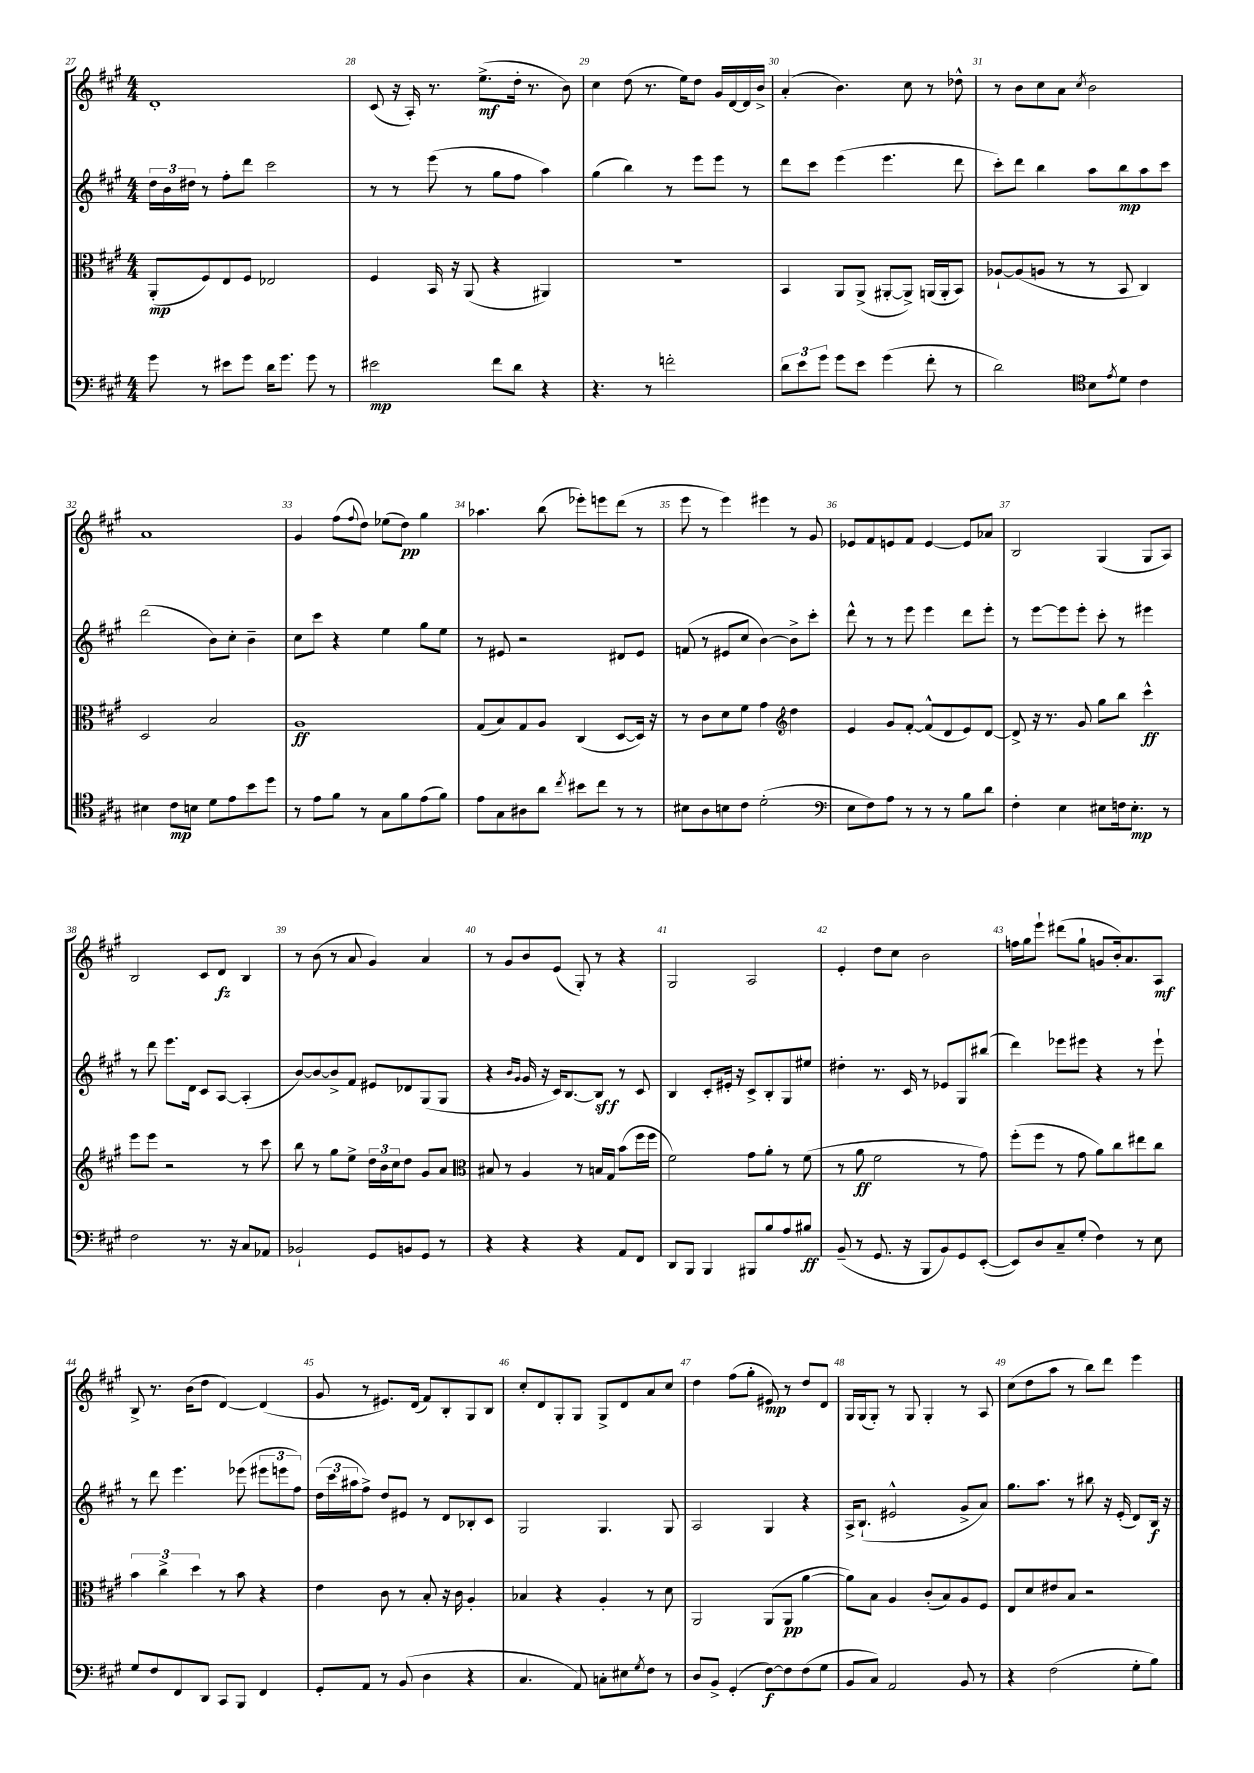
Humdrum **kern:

**kern	**kern	**kern	**kern
*staff4	*staff3	*staff2	*staff1
*clefF4	*clefC3	*clefG2	*clefG2
*k[f#c#g#]	*k[f#c#g#]	*k[f#c#g#]	*k[f#c#g#]
*M4/4	*M4/4	*M4/4	*M4/4
8g#	(8AA'	24dd	1d'
.	.	24b	.
.	.	24dd#	.
8r	8F#)	8r	.
8e#	8E	8ff#'	.
8g#	8F#	8ddd	.
16d	2E-	2ccc#	.
8.g#	.	.	.
8g#	.	.	.
8r	.	.	.
=	=	=	=
2e#	4F#	8r	(8c#
.	.	8r	16r
.	.	.	16A')
.	16BB	(8eee	8.r
.	16r	.	.
.	(8AA	8r	.
.	.	.	(8.ee^
8f#	4r	8gg#	.
8d	.	8ff#	16dd'
.	.	.	8.r
4r	4AA#)	4aa)	.
.	.	.	8b)
=	=	=	=
4.r	1r	(4gg#	4cc#
.	.	4bb)	(8dd
8r	.	.	8.r
2f'	.	8r	.
.	.	.	16ee)
.	.	8eee	8dd
.	.	8eee	16g#
.	.	.	[16d
.	.	8r	16d]
.	.	.	16b^
=	=	=	=
12d	4BB	8ddd	(4a'
12e	.	.	.
.	.	8ccc#	.
12g#	.	.	.
8g#	8AA	(4eee	4.b)
8e	(8AA^	.	.
(4g#	[8AA#'	4.eee	.
.	8AA#^])	.	8cc#
8f#'	(16AA	.	8r
.	16AA'	.	.
8r	8BB)	8ddd	8dd-^^
=	=	=	=
2d)	[8A-`	8ccc#')	8r
.	(8A-]	8ddd	8b
.	8A	4bb	8cc#
.	8r	.	8a
*clefC4	*	*	*
.	.	.	8qcc#
8B	8r	8aa	2b
8qe	.	.	.
8d	8BB	8bb	.
4c#	4C#)	8aa	.
.	.	8ccc#	.
=	=	=	=
4B#	2D	(2ddd	1a
8c#	.	.	.
8B	.	.	.
8d	2B	8b)	.
8e	.	8cc#'	.
8b	.	4b~	.
8dd	.	.	.
=	=	=	=
8r	1A	8cc#	4g#
8e	.	8ccc#	.
8f#	.	4r	(8ff#
.	.	.	8qqff#
8r	.	.	8dd)
8G#	.	4ee	(8ee-
8f#	.	.	8dd)
(8e	.	8gg#	4gg#
8f#)	.	8ee	.
=	=	=	=
8e	(8G#	8r	4.aa-
8G#	8B)	8e#	.
8A#	8G#	2r	.
8a	8A	.	(8bb
8qcc#	.	.	.
8b#	(4C#	.	8eee-')
8cc#	.	.	8eee
8r	[8D	8d#	(8ddd
8r	16D])	8e#	8r
.	16r	.	.
=	=	=	=
8B#	8r	(8f	8eee
8A	8c#	8r	8r
8B	8d	8e#	4eee)
8c#	8f#	8cc#	.
(2d'	4g#	[4b)	4eee#
*	*clefG2	*	*
.	4dd	8b^]	8r
.	.	8ccc#'	8g#
=	=	=	=
*clefF4	*	*	*
8E	4e	8ddd^^	8e-
8F#)	.	8r	8f#
8A	8g#	8r	8e
8r	[8f#'	8eee	8f#
8r	(8f#^^]	4eee	[4e
8r	8d	.	.
8B	8e)	8ddd	8e]
8d	[8d	8eee'	8a-
=	=	=	=
4F#'	8d^]	8r	2B
.	16r	[8eee	.
.	8.r	.	.
4E	.	8eee]	.
.	8g#	8eee'	.
8E#	8gg#	8ccc#'	(4G#
16F	8bb	8r	.
8.E#'	.	.	.
.	4ccc#^^	4eee#	8G#
8r	.	.	8A)
=	=	=	=
2F#	8eee	8r	2B
.	8eee	8ddd	.
.	2r	8.eee	.
.	.	16d	.
8.r	.	8c#	8c#
.	.	[8A	8d
16r	.	.	.
8C#	8r	(4A']	4B
8AA-	8ccc#	.	.
=	=	=	=
2BB-`	8bb	[8b)	8r
.	8r	8b_	(8b
.	8gg#	8b^]	8r
.	8ee^	8f#	8a
8GG#	24dd	8e#	4g#)
.	24b	.	.
.	24cc#	.	.
8BB	8dd	8d-	.
8GG#	8g#	(8G#	4a
8r	8a	8G#	.
=	=	=	=
*	*clefC3	*	*
4r	8B#	4r	8r
.	8r	.	8g#
.	.	16qqb	.
.	.	16qqg#	.
4r	4A	16g#	8b
.	.	16r	.
.	.	16c#)	(8e
.	.	[8.B	.
4r	8r	.	8G#')
.	16B	8B]	8r
.	16G#	.	.
8AA	(8b	8r	4r
8FF#	16ff#	8c#	.
.	16ff#	.	.
=	=	=	=
8DD	2f#)	4B	2G#
8BBB	.	.	.
4BBB	.	8c#'	.
.	.	16e#'	.
.	.	16r	.
8BBB#	8g#	8c#^	2A
8B	8a'	8B'	.
8A	8r	8G#	.
8B#	(8f#	8ee#	.
=	=	=	=
(8BB~	8r	4dd#'	4e'
8r	8a	.	.
8.GG#	2f#	8.r	8dd
.	.	.	8cc#
16r	.	16c#	.
8BBB	.	8r	2b
8BB)	.	8e-	.
8GG#	8r	8G#	.
([8EE'	8g#)	(8bb#	.
=	=	=	=
8EE])	(8ff#'	4ddd)	16ff
.	.	.	16gg#
8D	8ff#	.	8eee`
8C#~	8r	8eee-	(8ddd#
(8G#'	8g#	8eee#	8gg#`
4F#)	8a)	4r	8g
.	8cc#	.	16b')
.	.	.	8.a
8r	8ee#	8r	.
8E	8cc#	8eee#`	8A
=	=	=	=
8G#	6b	8r	8B^
8F#	.	8ddd	8.r
.	6cc#^	.	.
8FF#	.	4.eee	.
.	.	.	(16b
.	6dd	.	.
8DD	.	.	8dd
8CC#	8r	.	[4d)
8BBB	8b	(8eee-	.
4FF#	4r	12eee#	(4d]
.	.	12eee	.
.	.	12ff#)	.
=	=	=	=
8GG#'	4e	(24dd	8g#
.	.	24ccc#	.
.	.	24aa#	.
8AA	.	8ff#^)	8r
8r	8c#	8dd	8.e#)
(8BB	8r	8e#	.
.	.	.	(16d
4D	8B'	8r	8f#)
.	16r	8d	8B'
.	16c#	.	.
4r	4A'	8B-'	8G#
.	.	8c#	8B
=	=	=	=
4.C#	4B-	2G#	8cc#'
.	.	.	8d
.	4r	.	8G#'
8AA)	.	.	8G#
8C'	4A'	4.G#	8G#^
8E#	.	.	8d
8qG#	.	.	.
8F#	8r	.	8a
8r	8d	8G#	8cc#
=	=	=	=
8D	2AA	2A	4dd
8BB^	.	.	.
(4GG#'	.	.	(8ff#
.	.	.	8gg#'
[8F#)	(8AA	4G#	8e#)
8F#]	8AA	.	8r
(8F#	[4a	4r	8dd
8G#	.	.	8d
=	=	=	=
8BB	8a])	16A^	16G#
.	.	(8.B`	(16G#
8C#)	8B	.	8G#')
2AA	4A	2e#^^	8r
.	.	.	8G#
.	(8c#'	.	4G#'
.	8B)	.	.
8BB	8A	8g#^	8r
8r	8F#	8a)	8A
=	=	=	=
4r	8E	8.gg#	(8cc#
.	8d	.	8dd
.	.	8.aa	.
(2F#	8e#	.	8aa
.	8B	8r	8r
.	2r	8bb#	8bb)
.	.	16r	8ddd
.	.	(16e'	.
8G#'	.	8d)	4eee
8B)	.	16B	.
.	.	16r	.
==	==	==	==
*-	*-	*-	*-
